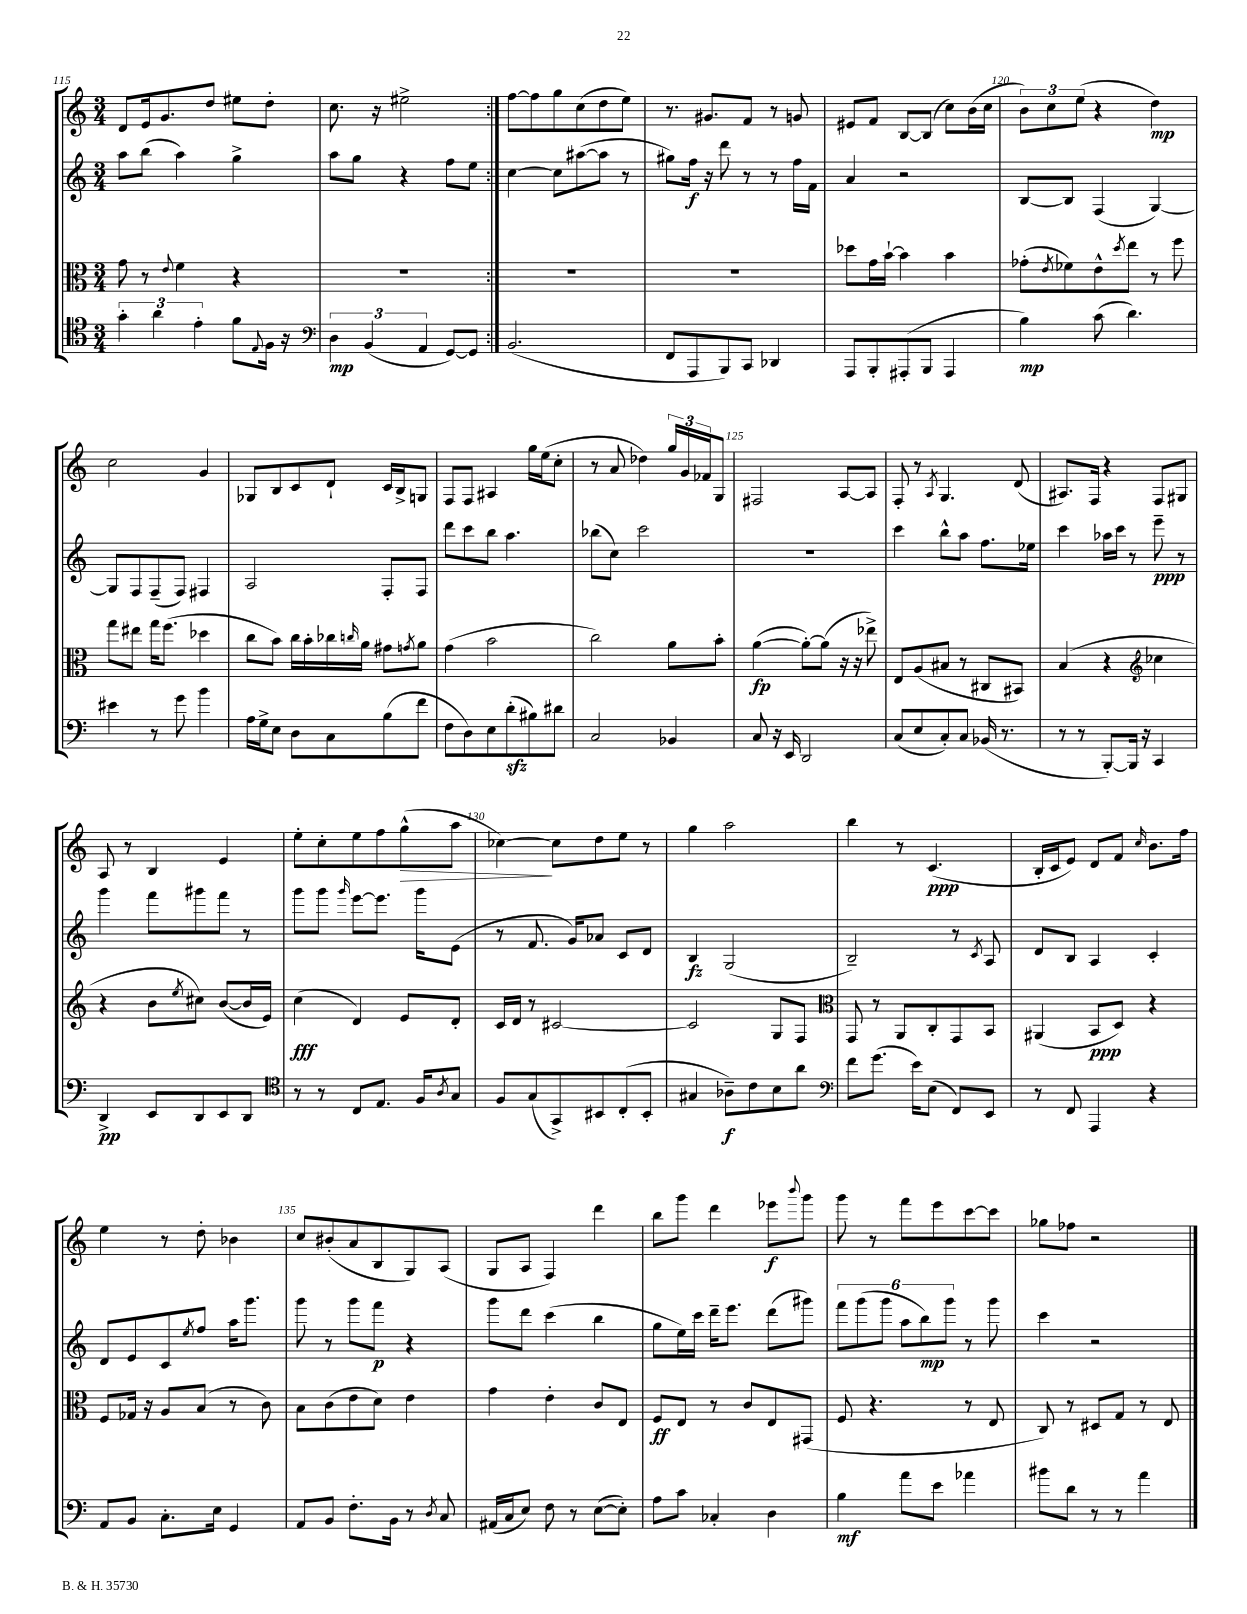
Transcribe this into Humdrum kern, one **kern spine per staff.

**kern	**kern	**kern	**kern
*staff4	*staff3	*staff2	*staff1
*clefC4	*clefC3	*clefG2	*clefG2
*k[]	*k[]	*k[]	*k[]
*M3/4	*M3/4	*M3/4	*M3/4
6g'\	8g\	8aa\L	8d/L
.	8r	(8bb\J	16e/k
6a\	.	.	.
.	.	.	8.g/
.	8qqe/	.	.
.	4f\	4aa\)	.
6e'\	.	.	.
.	.	.	8dd/J
8f\L	4r	4gg^\	8ee#\L
8qqE/	.	.	.
16F\Jk	.	.	8dd'\J
16r	.	.	.
=	=	=	=
*clefF4	*	*	*
6D\	2.r	8aa\L	8.cc\
.	.	8gg\J	.
(6BB/	.	.	.
.	.	.	16r
.	.	4r	2ee#^\
6AA/	.	.	.
[8GG/L)	.	8ff\L	.
8GG/]J	.	8ee\J	.
=:|!	=:|!	=:|!	=:|!
(2.BB/	2.r	[4cc\	[8ff\L
.	.	.	8ff\]
.	.	8cc\]L	8gg\
.	.	([8aa#\	(8cc\
.	.	8aa#\]J	8dd\
.	.	8r	8ee\J)
=	=	=	=
8FF/L	2.r	8gg#\L)	8.r
8AAA/	.	16ff\Jk	.
.	.	16r	8.g#/L
8BBB/)	.	8ddd\	.
8CC/J	.	8r	8f/J
4DD-/	.	8r	8r
.	.	16ff\LL	8g/
.	.	16f\JJ	.
=	=	=	=
8AAA/L	8dd-\L	4a/	8e#/L
8BBB'/	16g\L	.	8f/J
.	[16b`\JJ	.	.
(8AAA#'/	4b\]	2r	[8B/L
8BBB/J	.	.	(8B/]J
4AAA#/	4b\	.	8cc\L)
.	.	.	(16b\L
.	.	.	16cc\JJ
=	=	=	=
4B\)	(8g-'\L	[8B/L	12b\L)
.	.	.	12cc\
.	8qe/	.	.
.	8f-\)	8B/]J	.
.	.	.	(12ee\J
(8c\	8e^^\	(4F/	4r
.	8qdd/	.	.
4.d\)	8ee\J	.	.
.	8r	[4G/)	4dd\)
.	8ff\	.	.
=	=	=	=
4e#\	8gg\L	8G/]L	2cc\
.	8ee#\J	8F/	.
8r	16gg\LK	(8F~/	.
.	(8.ff\J	.	.
8g\	.	8F/J)	.
4b\	4dd-\	4F#/	4g/
=	=	=	=
16A\LL	8cc\L	2A/	8G-/L
16G^\J	.	.	.
8E\J	8b\J)	.	8B/
8D\L	16cc\LL	.	8c/
.	16b'\	.	.
8C\	16cc-\	.	8d`/J
.	16qqcc/	.	.
.	16a\JJ	.	.
(8B\	8g#\L	8F'/L	16c/LL
.	.	.	16B^/J
.	8qg/	.	.
8f\J	8a\J	8F/J	8G/J
=	=	=	=
8F\L	(4g\	8ddd\L	8F/L
8D\)	.	8ccc\	8F/J
8E\	2b\	8bb\J	4A#/
(8d'\	.	4.aa\	.
8B#\)	.	.	16gg\LL
.	.	.	(16ee\J
8d#\J	.	.	8cc'\J
=	=	=	=
2C/	2cc\)	(8bb-\L	8r
.	.	8cc\J)	8a/
.	.	2ccc\	4dd-\)
4BB-/	8a\L	.	24gg/LL
.	.	.	24g/
.	.	.	24f-/J
.	8b'\J	.	8G/J
=	=	=	=
8C/	([4a\	2.r	2F#/
16r	.	.	.
16EE/	.	.	.
2DD/	8a'\_L)	.	.
.	(8a\]J	.	.
.	16r	.	[8A/L
.	16r	.	.
.	8ee-^\)	.	8A/]J
=	=	=	=
(8C/L	8E/L	4ccc\	8F'/
8E/	(8A/	.	8r
.	.	.	8qA/
8C'/)	8B#/J	8bb^^\L	4.G/
8C/J	8r	8aa\J	.
(16BB-/	8C#/L	8.ff\L	.
8.r	.	.	.
.	8BB#/J)	.	(8d/
.	.	16ee-\Jk	.
=	=	=	=
8r	(4B/	4ccc\	8.A#/L)
8r	.	.	.
.	.	.	16F/Jk
[8BBB'/L)	4r	16aa-\LL	4r
.	.	16ccc\JJ	.
16BBB/]Jk	.	8r	.
16r	.	.	.
*	*clefG2	*	*
4CC/	4cc-\	8eee~\	8F/L
.	.	8r	8G#/J
=	=	=	=
4DD^/	4r	4ggg\	8A/
.	.	.	8r
8EE/L	8b\L	8fff\L	4B/
.	8qee/	.	.
8DD/	8cc#\J)	8ggg#\	.
8EE/	([8b/L	8fff\J	4e/
8DD/J	16b/]L	8r	.
.	16e/JJ)	.	.
=	=	=	=
*clefC4	*	*	*
8r	(4cc\	8ggg\L	8ee'\L
8r	.	8ggg\J	8cc'\
.	.	16qqggg/	.
8C/L	4d/)	[8eee\L	8ee\
8.E/J	.	8.eee\]J	8ff\
.	8e/L	.	(8gg^^\
16F/LK	.	16ggg\LK	.
8qA/	.	.	.
8G/J	8d'/J	(8e\J	8aa\J
=	=	=	=
8F/L	16c/LL	8r	[4cc-\)
.	16d/JJ	.	.
(8G/	8r	8.f/	.
8GG^/)	[2c#/	.	8cc-\]L
.	.	16g/LK)	.
8BB#/	.	8a-/J	8dd\
(8C'/	.	8c/L	8ee\J
8BB#'/J	.	8d/J	8r
=	=	=	=
4G#/	2c#/]	4B/	4gg\
8A-~\L)	.	(2G/	2aa\
8c\	.	.	.
8B\	8G/L	.	.
8a\J	8F/J	.	.
=	=	=	=
*clefF4	*clefC3	*	*
8f\L	8GG/	2B~/)	4bb\
(8.g\J	8r	.	.
.	8AA/L	.	8r
16e\LK)	.	.	.
(8E\J	8C'/	.	(4.c/
8FF/L)	8GG/	8r	.
.	.	8qc/	.
8EE/J	8BB/J	8A/	.
=	=	=	=
8r	(4AA#/	8d/L	16B'/LL
.	.	.	16c/J
8FF/	.	8B/J	8e/J)
4AAA/	8BB/L	4A/	8d/L
.	8D/J)	.	8f/J
.	.	.	16qqcc/
4r	4r	4c'/	8.b\L
.	.	.	16ff\Jk
=	=	=	=
8AA/L	8F/L	8d/L	4ee\
8BB/J	16G-/Jk	8e/	.
.	16r	.	.
8.C'\L	8A/L	8c/	8r
.	.	8qee/	.
.	(8B/J	8ff/J	8dd'\
16E\Jk	.	.	.
4GG/	8r	16aa\LK	4b-\
.	.	8.ggg\J	.
.	8c\)	.	.
=	=	=	=
8AA/L	8B\L	8ggg\	8cc/L
8BB/J	(8c\	8r	(8b#'/
8.F'\L	8e\	8ggg\L	8a/
.	8d\J)	8fff\J	8B/
16BB\Jk	.	.	.
8r	4e\	4r	8G/)
8qD/	.	.	.
8C/	.	.	(8A/J
=	=	=	=
(16AA#/LL	4g\	8ggg\L	8G/L
16C/J	.	.	.
8E/J)	.	8ddd\J	8A/J
8F\	4e'\	(4ccc\	4F/)
8r	.	.	.
([8E\L	8c/L	4bb\	4ddd\
8E'\]J)	8E/J	.	.
=	=	=	=
8A\L	8F/L	8gg\L	8bb\L
8c\J	8E/J	16ee\L)	8ggg\J
.	.	16ccc\JJ	.
4C-'/	8r	16ddd~\LK	4ddd\
.	.	8.eee\J	.
.	8c/L	.	.
4D\	8E/	(8ddd\L	8eee-\L
.	.	.	8qqbbb/
.	(8GG#/J	8ggg#\J)	8ggg\J
=	=	=	=
4B\	8F/	12fff\L	8ggg\
.	.	(12ggg\	.
.	4.r	.	8r
.	.	12ggg\J	.
8a\L	.	12aa\L	8fff\L
.	.	12bb\)	.
8e\J	.	.	8eee\
.	.	12ggg\J	.
4a-\	8r	8r	[8ccc\
.	8E/	8ggg\	8ccc\]J
=	=	=	=
8b#\L	8C/)	4ccc\	8gg-\L
8d\J	8r	.	8ff-\J
8r	8D#/L	2r	2r
8r	8G/J	.	.
4a\	8r	.	.
.	8E/	.	.
==	==	==	==
*-	*-	*-	*-
